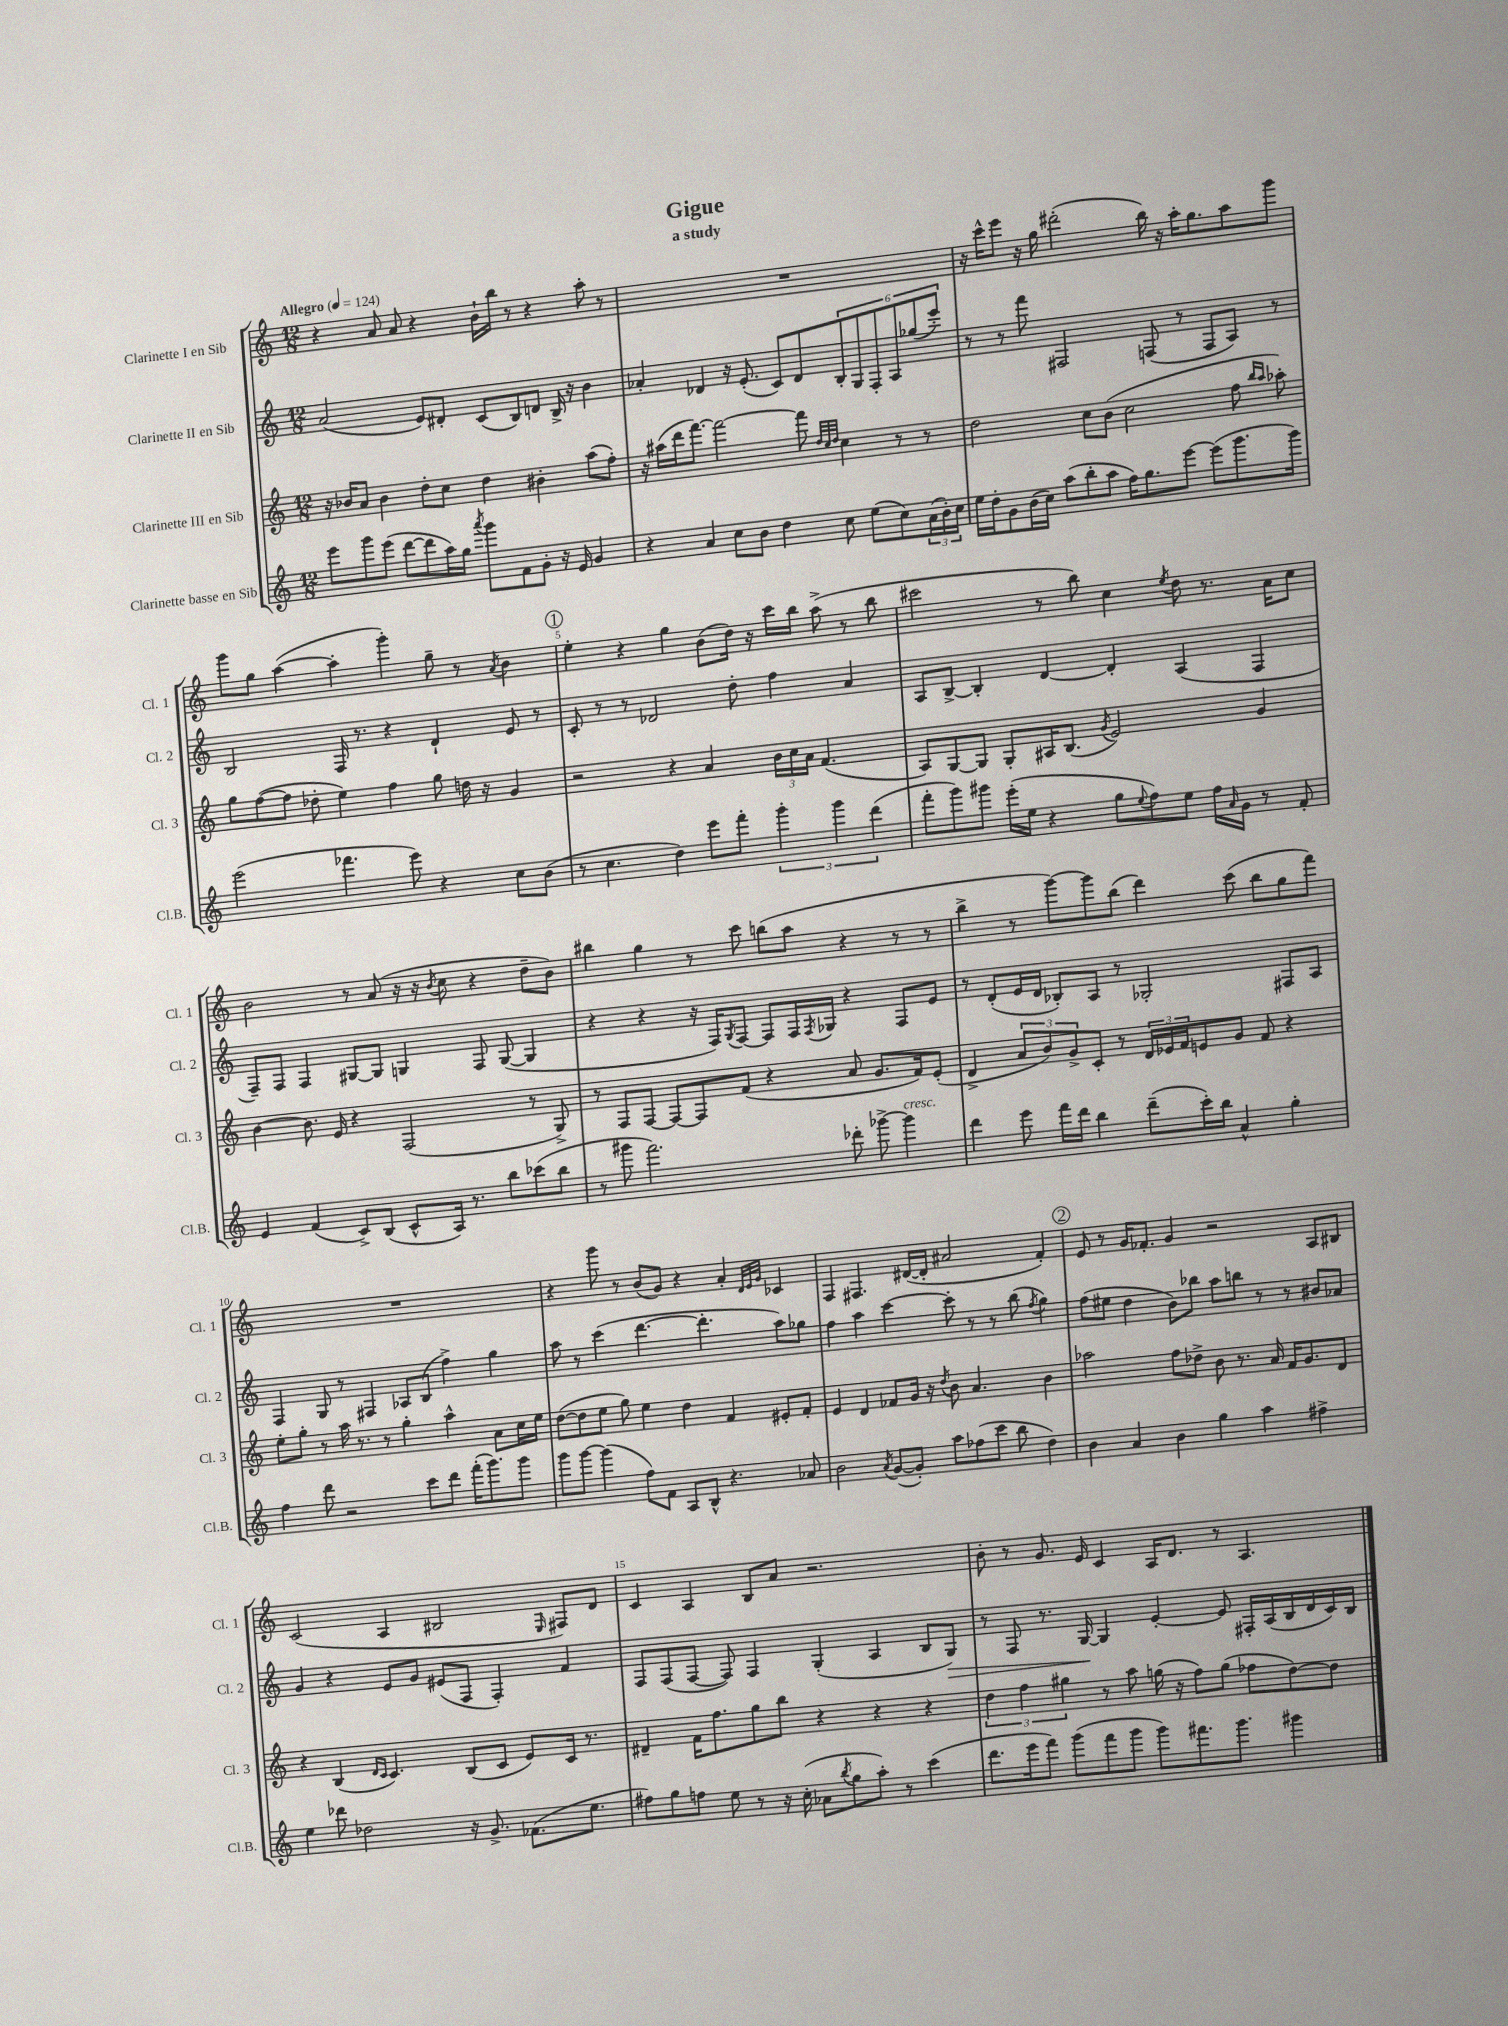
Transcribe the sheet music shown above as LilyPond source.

\header { title = "Gigue" subtitle = "a study" }
<<
\new StaffGroup <<
\new Staff = "s0" \with { instrumentName = "Clarinette I en Sib" shortInstrumentName = "Cl. 1" } {
    \clef treble \key c \major \numericTimeSignature \time 12/8 \tempo "Allegro" 4 = 124
    r4 a'8 a'8 r4 b'16-! b''16 r8 r4 a''8-. r8 |
    R1. |
    r16 c'''16-^ e'''8 r16 g''16 dis'''2-.( b''16) r16 a''16-. g''8. a''8 g'''8 |
    g'''8 g''8 a''4~( a''4-. g'''4-.) g''8-- r8 \acciaccatura { a'8 } b'4 |
    \mark \markup { \circle "1" } e''4-. r4 g''4 b'8( d''16) r16 c'''16 b''16 a''8->( r8 b''8 |
    cis'''2 r8 b''8) c''4 \acciaccatura { e''8 } d''8 r8. a'16 c''8 |
    b'2 r8 a'8( r16 r16 \acciaccatura { b'8 } c''8 r4 d''8-- b'8) |
    bis''4 g''4 r8 c'''8 b''8( a''8 r4 r8 r8 |
    b''4-> r8 g'''8~) g'''8 b''8( d'''4) c'''8( b''8 g''8 f'''8) |
    R1. |
    r4 g'''8 r8 b'8( g'8) r4 a'4-. \grace { d'32 e'32 g'32 } ces'4 |
    f4 fis4. dis'16~( dis'16-. ais'2 f'4-.) |
    \mark \markup { \circle "2" } e'8 r8 g'16 fes'8.-. g'4 r2 a8 bis8 |
    c'2( a4 bis2 \grace { e16 } fis8) d'8 |
    c'4 a4 b8 a'8 r2. |
    b'8-. r8 g'8. e'16 c'4 a16 d'8. r8 a4. \bar "|." |
}
\new Staff = "s1" \with { instrumentName = "Clarinette II en Sib" shortInstrumentName = "Cl. 2" } {
    \clef treble \key c \major \numericTimeSignature \time 12/8
    a'2( e'8) dis'8-. c'8( b8) d'8 b16-> r16 b'4 |
    aes'4-. des'4 r16 e'8.-.( c'8) des'8 \tuplet 6/4 { b8-. g8 f8-. a8 ges''8( e'''8-.) } |
    r8 r8 f'''8 fis2 f8( r8 f8 a8) r8 |
    b2 f16 r8. r4 d'4-! e'8 r8 |
    \mark \markup { \circle "1" } c'8-. r8 r8 des'2 d''8-. f''4 a'4 |
    a8 b8~-> b4-. d'4~ d'4-. a4( f4 |
    f8--) f8 f4 gis8~ gis8 g4 f8 g8~( g4 |
    r4 r4 r16 f16) \acciaccatura { g8 } f8~ f8 f16 \acciaccatura { f8 } ges16 r4 f8 e'8 |
    r8 d'8-.( e'16 d'16 bes8-.) a8 r8 ges2-. fis8 a8 |
    f4 g8 r8 fis4 aes8 b8( f''4->) g''4 |
    a''8 r8 c'''4( d'''4.~ d'''4.-. a''8) ges''8 |
    f''4 a''4 c'''4~ c'''8-. r8 r8 b''8( \acciaccatura { f''8 } g''4) |
    \mark \markup { \circle "2" } f''8( eis''8 d''4 b'8) bes''8 a''8 b''8 r8 r8 bis'8 aes'8 |
    g'4 r4 e'8 g'8 eis'8( f8 f4-.) f'4 |
    f8 f8( f8~ f8) f4 g4-.( a4 b8 g8\>) |
    r8 f8 r8. g16~\! g4 e'4~-. e'8 fis16-. a16( b16 d'16 c'16) b16 \bar "|." |
}
\new Staff = "s2" \with { instrumentName = "Clarinette III en Sib" shortInstrumentName = "Cl. 3" } {
    \clef treble \key c \major \numericTimeSignature \time 12/8
    r16 bes'16 a'8 bes'4 d''8-. c''8 d''4 bis'4-. a''8( f''8-.) |
    r16 ais''16( d'''16 f'''8.~) f'''2~ f'''8 \grace { d''32 c''32 d''32 } c''4 r8 r8 |
    d''2 c''8 b'8( c''2 f''8 \grace { b''16 a''16 } aes''8-.) |
    g''8 f''8~( f''8 des''8-. e''4) f''4 g''8 d''16 r16 g'4 |
    \mark \markup { \circle "1" } r2 r4 a'4 \tuplet 3/2 { b'16 c''16 a'16 } f'4.( |
    a8) g8~ g8 g8-. ais16 b8.( \acciaccatura { g'8 } e'2) g'4 |
    b'4~ b'8. e'16 r4 f2( r8 g8->) |
    r8 f8 f8~ f8~ f8 f'8( r4 a'8 g'8. f'16) e'8-.( |
    d'4-> \tuplet 3/2 { a'8 b'8) g'8-> } c'8-. r8 \tuplet 3/2 { d'16 ees'16 f'16 } e'8 g'8 f'8 r4 |
    e''8-. g''8-. r8 a''16 r8. r8 g''4-. a''4-^ a'8 c''16 e''16 |
    d''8~( d''8 e''8 g''8) e''4 d''4 f'4 eis'8-. f'8-. |
    e'4 d'4 fes'8 g'16 r16 \acciaccatura { d''8 } b'8 a'4. b'4 |
    \mark \markup { \circle "2" } aes''2 f''8 des''8-> b'8 r8. a'16 f'16 g'8. d'8 |
    r4 b4( \grace { d'16 c'16 } c'4.) b8( c'8 e'8) c'16 r8. |
    dis'4-- f'16 f''8. g''8 b''8 r4 r4 r4 |
    \tuplet 3/2 { d''4 f''4 gis''4 } r8 a''8 g''16( r16 f''8) g''8( fes''8 d''8~) d''8 \bar "|." |
}
\new Staff = "s3" \with { instrumentName = "Clarinette basse en Sib" shortInstrumentName = "Cl.B." } {
    \clef treble \key c \major \numericTimeSignature \time 12/8
    e'''8 g'''8 e'''8( d'''8~ d'''8 a''16) g''16 \acciaccatura { a'''8 } g'''8 f'8 g'8-. r16 e'16 g'4 |
    r4 a'4 c''8 b'8 d''4 c''8 e''8( c''8) \tuplet 3/2 { a'16( b'16-.) c''16 } |
    e''16 d''16-. g'8 b'16( c''16) a''8( b''8-. a''8 f''16) g''8. e'''8~ e'''8( g'''8. g'''16) |
    e'''2( fes'''4. e'''8) r4 c''8 b'8( |
    \mark \markup { \circle "1" } r8 c''4. d''4) e'''8 f'''8-. \tuplet 3/2 { g'''4-. g'''4 d'''4( } |
    f'''8-. g'''8) gis'''8 e'''16-.( e''16 r4 g''8 \appoggiatura { e''8 } f''8) e''8 f''16 \grace { a'16 } g'16 r8 f'8-. |
    e'4 f'4( c'8->) b8( c'8-^ a16) r8. b''8 ces'''8( b''8 |
    r8 gis'''8 f'''2.) des'''8-. ges'''8~-> ges'''4^\markup { \italic "cresc." } |
    d'''4 e'''8 f'''16 d'''16 b''4 d'''8--( c'''16-.) b''16 a'4-^ g''4-. |
    f''4 d'''8 r2 c'''8 d'''8 f'''16-.( g'''8.) g'''8 |
    g'''8 g'''8~ g'''4( f''8) f'8 a8 b8-^ r4. aes'8 |
    b'2 \acciaccatura { a'8 } g'8~( g'8-.) a''8 fes''8( c'''8 b''8 d''4) |
    \mark \markup { \circle "2" } b'4 a'4 b'4 g''4 a''4 fis''4-> |
    e''4 des'''8 des''2 r16 g'8.-> fes'8.( e''8. |
    fis''8) g''8 f''8 e''8 r8 r16 c''16-.( aes'8 \acciaccatura { b''8 } g''8 a''8-.) r8 c'''4( |
    d'''8. e'''16 f'''8) g'''8( f'''8 g'''8 g'''8) fis'''8. g'''8. gis'''4 \bar "|." |
}
>>
>>
\layout { \context { \Score \override BarNumber.break-visibility = ##(#f #t #t) barNumberVisibility = #(every-nth-bar-number-visible 5) } }
